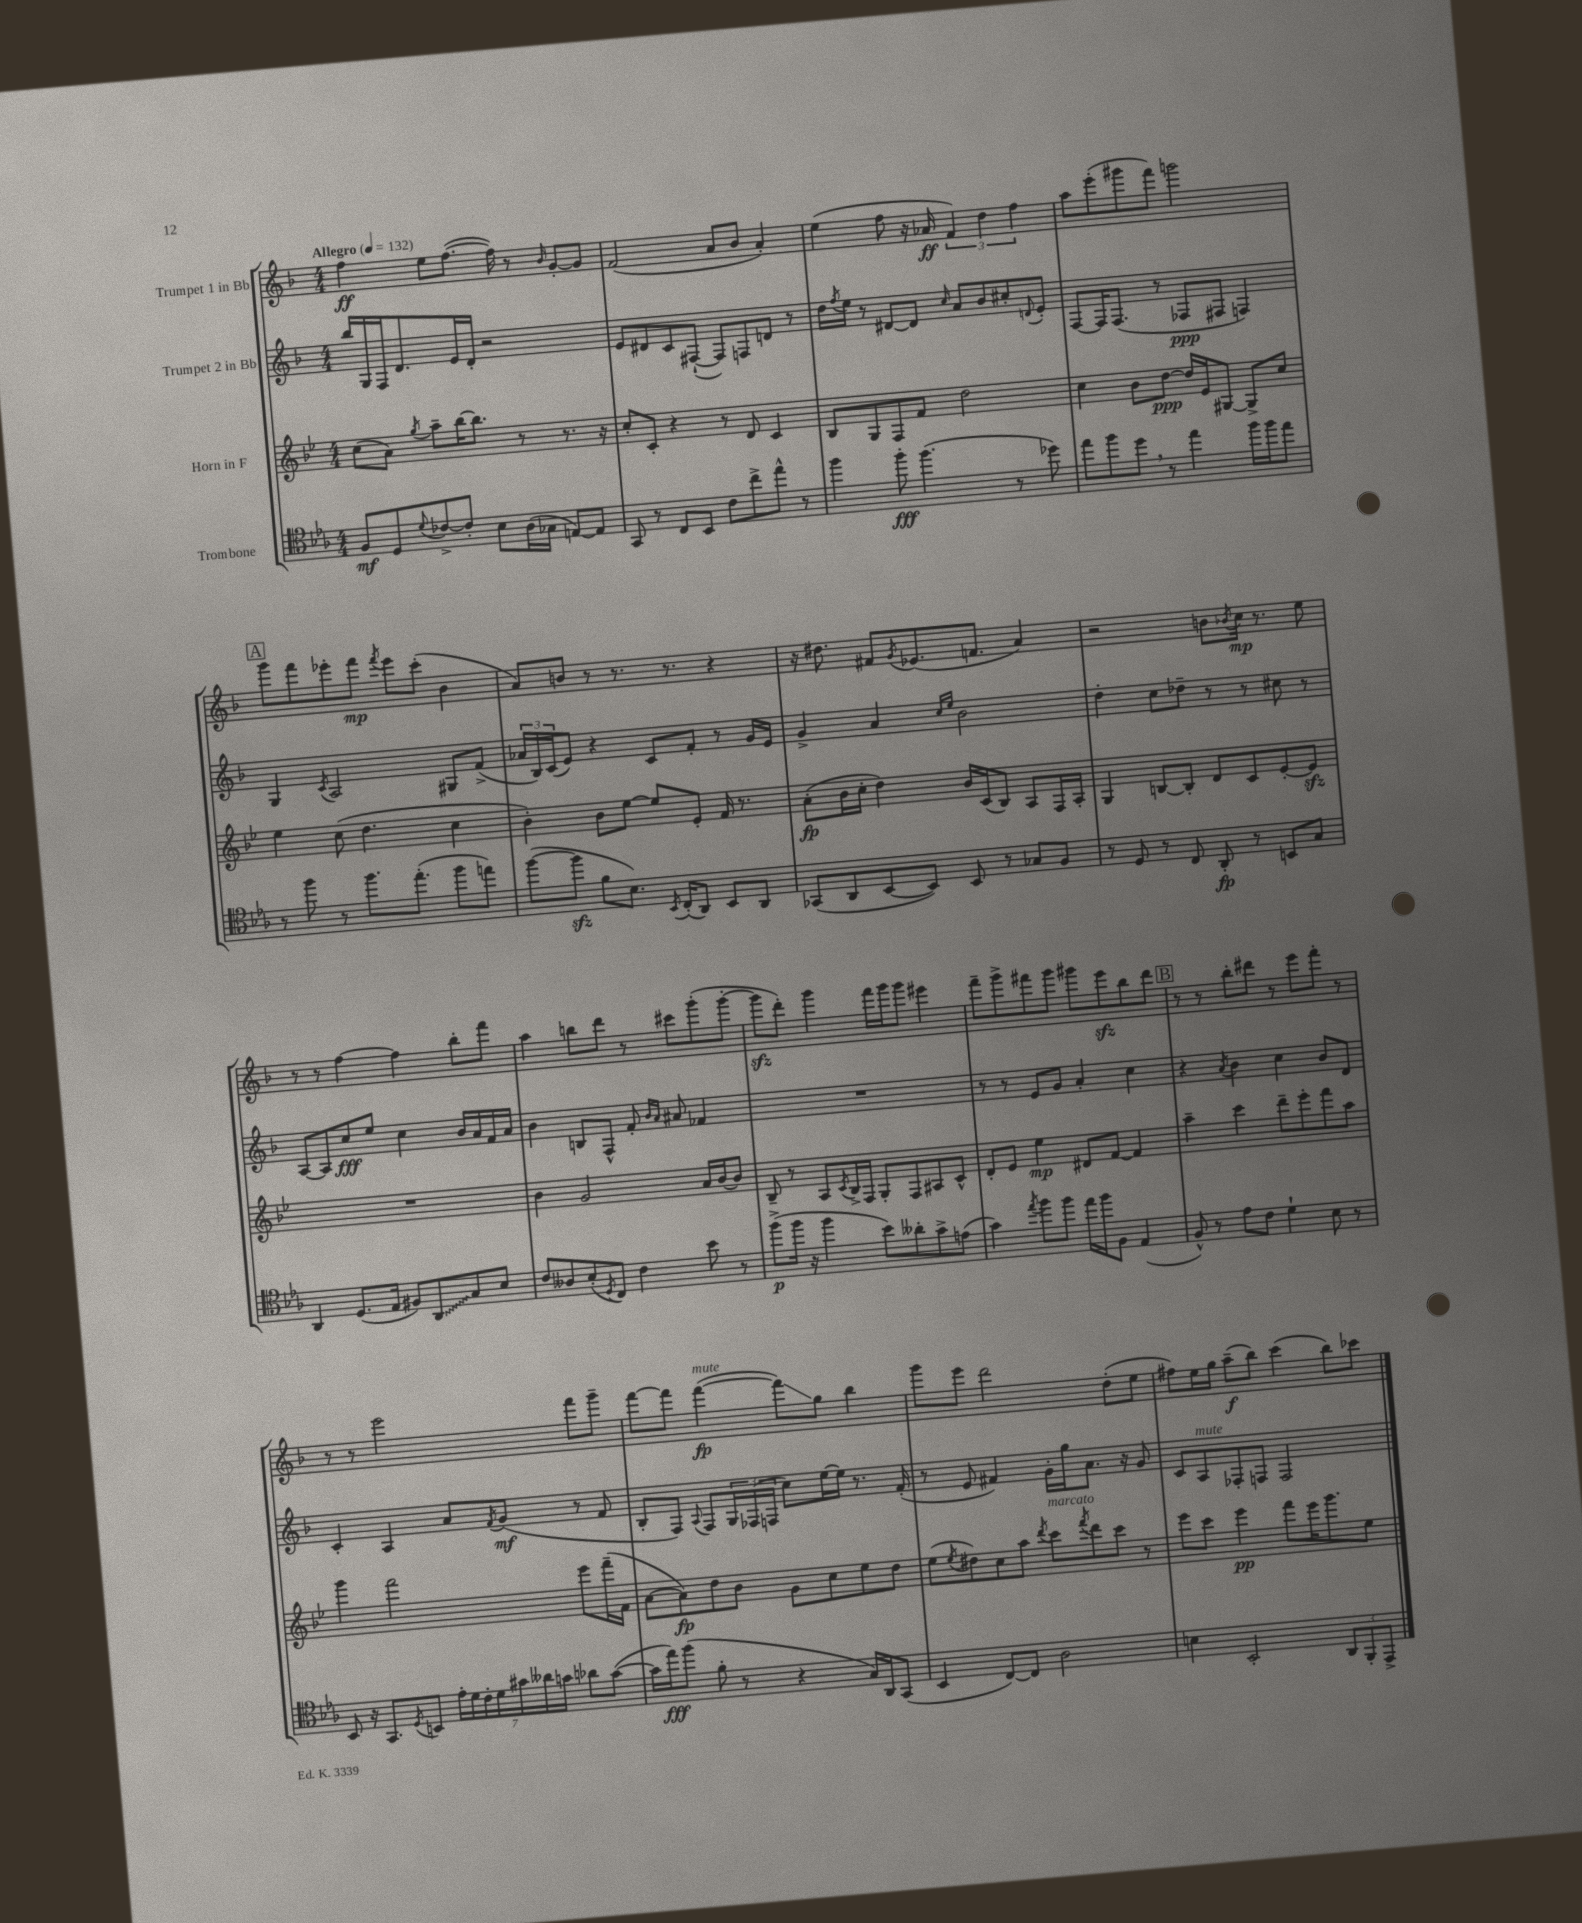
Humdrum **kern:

**kern	**kern	**kern	**kern
*staff4	*staff3	*staff2	*staff1
*clefC4	*clefG2	*clefG2	*clefG2
*k[b-e-a-]	*k[b-e-]	*k[b-]	*k[b-]
*M4/4	*M4/4	*M4/4	*M4/4
*MM132	*MM132	*MM132	*MM132
8F	(8cc	16bb-	4ff
.	.	16G	.
8D	8a)	16F	.
.	.	8.d	.
8qqd	8qgg	.	.
[8c-^	8aa~	.	8ee
8c-']	[16bb-	16e	([8.ff
.	8.bb-]	16d'	.
8B-	.	2r	.
.	.	.	16ff])
(16A-	8r	.	8r
16G-	.	.	.
.	.	.	16qqb-
[8E)	8.r	.	[8g'
8E]	.	.	8g]
.	16r	.	.
=	=	=	=
8GG	8cc'	8e	(2f
8r	8c'	8d#	.
8C	4r	8c	.
8BB-	.	([8F#`	.
8c	8r	8F#])	8a
8cc^	8d	8F	8b-
8ee-^^	4c	8d	4a')
8r	.	8r	.
=	=	=	=
4ff	8B-	16dd	(4ee
.	.	8qff	.
.	.	16ee	.
.	8G	8r	.
8ff'	8F	[8d#	8ff
(4.ff	8f	8d#]	16r
.	.	.	16a-
.	.	16qqcc	.
.	2dd	8a	6f)
.	.	8b-	.
.	.	.	6dd
8r	.	8cc#'	.
.	.	.	6ff
.	.	8qqd	.
8dd-)	.	8e'	.
=	=	=	=
8ee-	4cc	[8F	8aa
8ff	.	16F]	(8eee'
.	.	(8.F	.
8dd	8b-	.	8ggg#
8r	[8dd	8r	8fff)
4ee-	16dd]	8F-	2ggg
.	16e-	.	.
.	[8G#	8F#	.
16ff	8G#^]	4F)	.
16ff	.	.	.
8ee-	8cc	.	.
=	=	=	=
8r	4ee-	4G	8ggg
8ff	.	.	8fff
.	.	8qc	.
8r	(8cc	2A	8eee-'
8.ff	4.dd	.	8fff
.	.	.	8qfff
.	.	.	8eee-
(8.ee-'	.	.	.
.	.	.	(8ccc'
8ff	4cc	8G#	4b-
8ee)	.	(8f^	.
=	=	=	=
([8ff	4b-')	24a-	8a)
.	.	24B-)	.
.	.	(24c	.
8ff]	.	8e)	8b
8f	8b-	4r	8r
8.B-)	[8ee-	.	8.r
.	8ee-]	8c	.
8qBB-	.	.	.
(16C'	.	.	8.r
8AA-)	8e-'	8f'	.
8BB-	16f	8r	4r
.	8.r	.	.
8AA-	.	16g	.
.	.	16e	.
=	=	=	=
(8GG-	(8a'	4g^	16r
.	.	.	8.dd#
8AA-	16b-	.	.
.	16cc'	.	.
[8BB-	4dd)	4a	8f#
.	.	.	8qg
8BB-])	.	.	(8.e-
.	.	16qqcc	.
.	.	16qqee	.
8BB-	16b-	2b-	.
.	(16c	.	8.f
8r	8B-)	.	.
8G-	8A	.	4a)
8F	16F	.	.
.	16A'	.	.
=	=	=	=
8r	4G	4dd'	2r
8D	.	.	.
8r	[8B	8cc	.
8C	8B']	8dd-~	.
8AA-'	8d	8r	8b
.	.	.	8qb-
8r	8c	8r	16cc
.	.	.	8.r
8BB	[8e-'	8cc#	.
8G	8e-]	8r	8ee
=	=	=	=
4AA-	1r	[8A	8r
.	.	8A]	8r
(8.D	.	8cc	[4ff
.	.	8ee	.
16E-	.	.	.
8F#)	.	4cc	4ff]
8AA-	.	.	.
8G	.	16b-	8bb-'
.	.	16a	.
8B-	.	16f	8fff
.	.	16a	.
=	=	=	=
8c	4b-	4b-	4aa
8A--	.	.	.
(8B-'	2g	8B	8bb
8qD	.	.	.
8C)	.	8F^^	8ddd
4c	.	8f'	8r
.	.	16qqb-	.
.	.	16qqa	.
.	.	8a#	8ccc#
8b-	16a	4f-	(8ggg'
.	[16b-	.	.
8r	8b-]	.	[8ggg'
=	=	=	=
(8ff^	8B-~	1r	8ggg]
16ff	8r	.	8ddd')
16r	.	.	.
4ff	8A	.	4ggg
.	8qc	.	.
.	16B-^	.	.
.	16F	.	.
8b-)	8G'	.	16fff
.	.	.	16ggg
8a--'	8F	.	8ggg
8g^	8A#	.	4eee#
(8e	8c^^	.	.
=	=	=	=
4g)	8d'	8r	8fff~
.	8e-	8r	8ggg^
8qee-	.	.	.
8ff	4ee-	8e	8fff#
8ff	.	8g	8ggg
16ee-	8d#	4a'	8ggg#
16ff	.	.	.
8F	[8f	.	8eee
(4E-	4f]	4cc	8bb-
.	.	.	8ddd
=	=	=	=
8F^^)	4aa~	4r	8r
8r	.	.	8r
.	.	8qa	.
8e-	4ccc	4b-	8bb-'
8c	.	.	8ddd#
4d`	8ddd~	4cc	8r
.	8eee-'	.	8eee
8B-	8fff	8b-	8fff'
8r	8aa	8d	8r
=	=	=	=
8BB-	4ggg	4c'	8r
16r	.	.	8r
8.GG	.	.	.
.	2fff	4A	2eee
8qD	.	.	.
8BB	.	.	.
28e-'	.	8a	.
28d	.	.	.
28c'	.	.	.
28d	.	.	.
.	.	8qf	.
.	.	(8g	.
28g#	.	.	.
28a--	.	.	.
28g	.	.	.
8a-	8eee-	8r	8fff
([8g	(16fff~	8f	8ggg~
.	16f	.	.
=	=	=	=
16g]	[8a	8B-'	[8fff
16ee-)	.	.	.
(8ff	8a])	8F)	8fff]
.	.	8qqA	.
8f'	8dd	8F	([4fff
8r	8b-	24G	.
.	.	(24F-	.
.	.	24F	.
4r	8g	8cc)	8fff])
.	8cc	[16ee	8gg
.	.	16ee]	.
16G)	8ee-	8.r	4bb-
16AA-	.	.	.
(8GG	8dd	.	.
.	.	(16f'	.
=	=	=	=
4BB-	(8ee-	8r	8ggg
.	8qee-	.	.
.	8dd#)	8e	8eee
[8C)	8cc	4f#)	2ddd
8C]	8aa	.	.
.	8qddd	.	.
2A-	8ccc	16g'	.
.	.	16gg	.
.	8qfff	.	.
.	8ddd	8.a	.
.	8ccc	.	(8dd'
.	.	16r	.
.	8r	8g	8ee
=	=	=	=
4B	8eee-	8c	8ff#)
.	8ccc	8A	16ee
.	.	.	16gg
2BB-'	4eee-	8F-'	(8aa~
.	.	8F	8bb-)
.	8fff	2F	(4ccc
.	16eee-	.	.
.	8.ggg	.	.
12AA-	.	.	8bb-)
12FF'	.	.	.
.	8ee-	.	8ccc-
12EE-^	.	.	.
==	==	==	==
*-	*-	*-	*-
